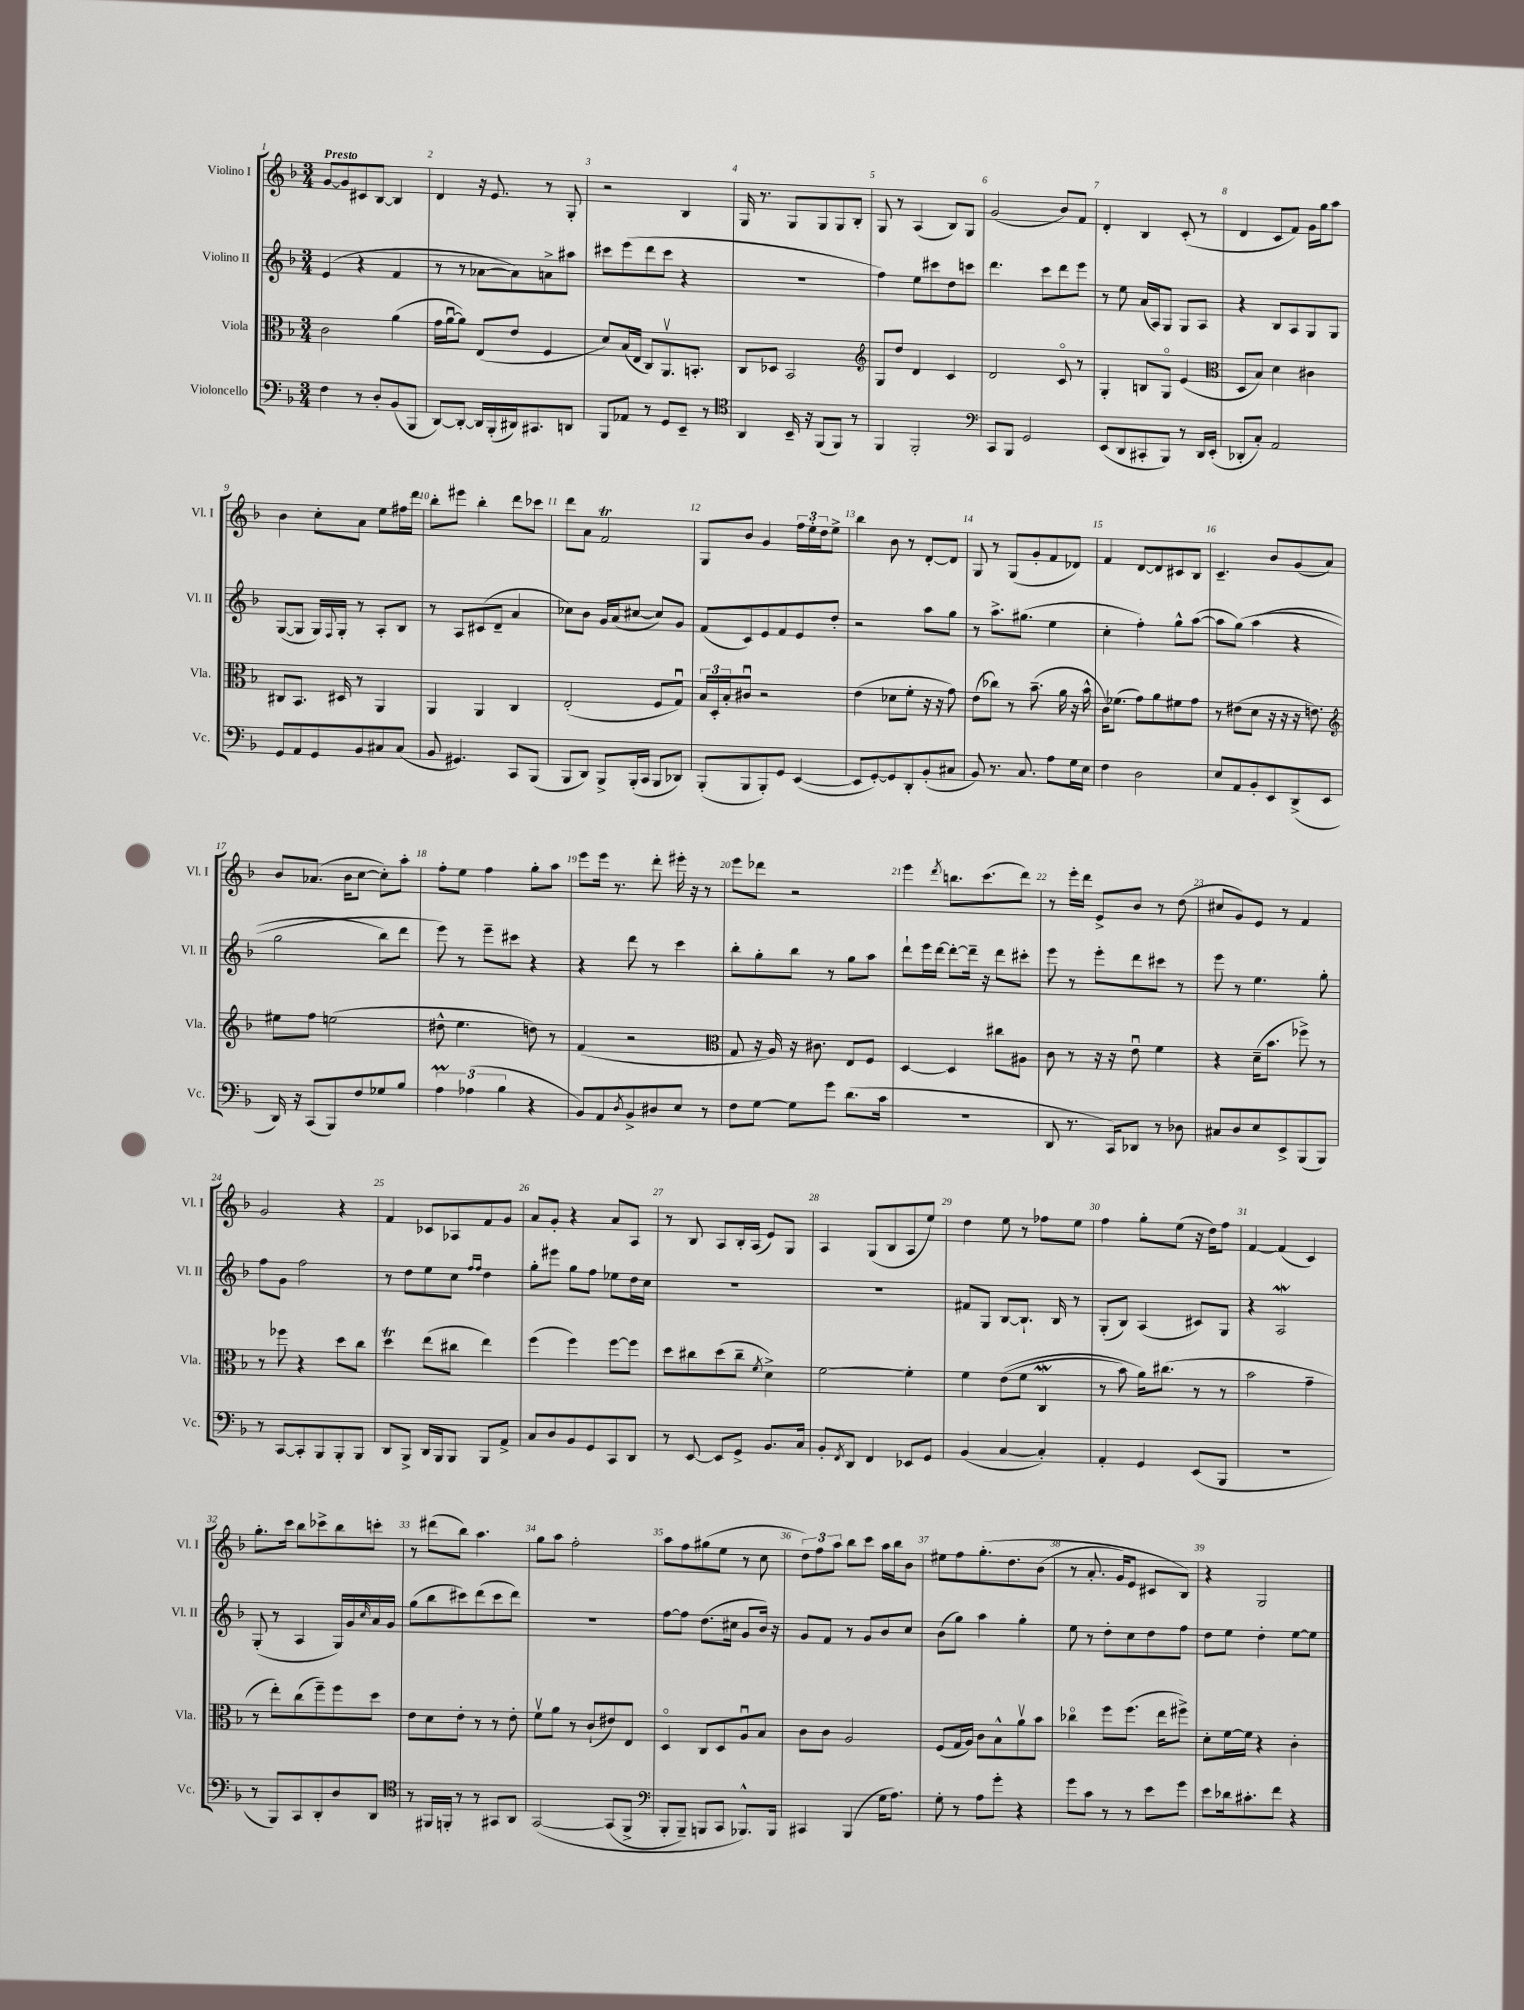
<<
\new StaffGroup <<
\new Staff = "s0" \with { instrumentName = "Violino I" shortInstrumentName = "Vl. I" } {
    \clef treble \key f \major \numericTimeSignature \time 3/4 \tempo "Presto"
    g'8~ g'8 cis'8 bes8~ bes4 |
    d'4 r16 e'8. r8 g8-. |
    r2 bes4 |
    g16 r8. g8 g8 g8 bes8-. |
    g8 r8 a4( bes8) g8 |
    g'2( bes'8) f'8 |
    d'4-. bes4 c'8-.( r8 |
    d'4 c'8 f'8) g'16 g''16 a''8 |
    bes'4 c''8-. a'8 e''8 fis''16 d'''16 |
    bes''8-. eis'''8 bes''4-. d'''8 ces'''8 |
    d'''8 a'8 f'2\trill |
    g8 bes'8 g'4 \tuplet 3/2 { f''16 e''16-. d''16 } e''8-> |
    bes''4 bes'8 r8 d'8~-. d'8 |
    g8 r8 g8( g'8-. f'8 des'8) |
    f'4 d'8~ d'8 cis'8 bes8 |
    c'4.-- bes'8 g'8( a'8) |
    bes'8 aes'8.( bes'16 c''8~ c''8-.) a''8-. |
    f''8-. e''8 f''4 g''8-. a''8 |
    e'''8 e'''16 r8. d'''8-. eis'''16-. r16 r8 |
    e'''8 des'''8 r2 |
    e'''4 \acciaccatura { d'''8 } b''8. c'''8.( d'''8) |
    r8 e'''16-. d'''16 e'8-> bes'8 r8 d''8( |
    cis''8 g'8) e'8 r8 f'4 |
    g'2 r4 |
    f'4 ces'8 aes8 f'8 g'8 |
    a'8 g'8-. r4 a'8 a8 |
    r8 bes8 a8 bes16-. a16( e'8) g8 |
    a4 g8( bes8 a8 e''8) |
    d''4 e''8 r8 fes''8 e''8 |
    f''4 g''8-. e''8( r16 d''16) f''8 |
    f'4~ f'4( c'4) |
    g''8.-. c'''16 bes''8 ces'''8-> bes''8 c'''8-. |
    r8 dis'''8( bes''8) a''4. |
    g''8 a''8 f''2-. |
    a''8 f''8 gis''8( e''8 r8 c''8 |
    \tuplet 3/2 { d''8) f''8 a''8 } bes''8 c'''8 a''16 bes''16 bes'8 |
    eis''8 f''8 g''8.-.\( d''8. bes'8( |
    r8 a'8.-. g'16) e'8 cis'8 bes8\) |
    r4 g2 \bar "|." |
}
\new Staff = "s1" \with { instrumentName = "Violino II" shortInstrumentName = "Vl. II" } {
    \clef treble \key f \major \numericTimeSignature \time 3/4
    e'4( r4 f'4 |
    r8 r8 aes'8~ aes'8) a'8-> ais''8 |
    cis'''8 e'''8( d'''8 cis'''8 r4 |
    R2. |
    f''4) e''8 cis'''8 d''8 c'''8 |
    d'''4. c'''8 d'''8 e'''8 |
    r8 e''8 a'16( a16) g8 g8 a8 |
    r4 bes8 a8 g8 g8 |
    g8~( g8 g16) \appoggiatura { f8 } g16-. r8 a8-. bes8 |
    r8 a8 cis'8( d'8-- a'4 |
    ces''8) bes'8 g'16 a'16( cis''8~ cis''8) g'8 |
    f'8( c'8) e'8 f'8 e'8 d''8-. |
    r2 a''8 g''8 |
    r8 a''8.-> gis''8.( e''4 |
    c''4-. f''4-.) g''8-^ a''8~( |
    a''8 g''8)\( a''4( r4 |
    g''2 bes''8) d'''8 |
    e'''8\) r8 e'''8-- cis'''8 r4 |
    r4 d'''8 r8 c'''4 |
    bes''8-. g''8-. bes''8 r8 g''8 a''8 |
    d'''8-! e'''16 d'''16~ d'''8~-. d'''16-- r16 d'''8 cis'''8-. |
    e'''8 r8 e'''8-. d'''8 cis'''8 r8 |
    e'''8 r8 e''4. g''8-. |
    f''8 g'8 f''2 |
    r8 d''8 e''8 c''8 \grace { f''16 f''16 } d''4 |
    g''8-. eis'''8 g''8 f''8 ees''8 d''16 c''16 |
    R2. |
    R2. |
    fis'8 g8 bes8~ bes8.-! bes16 r8 |
    g8-.( bes8) a4( cis'8) g8 |
    r4 a2\mordent |
    g8-.( r8 a4 g16) g'16 \grace { c''16 } a'16 g'16 |
    g''8( bes''8 cis'''8) d'''8( cis'''8 d'''8) |
    R2. |
    f''8~ f''8 d''8.( cis''16 g'8 bes'16) r16 |
    g'8 f'8 r8 g'8 bes'8 c''8 |
    bes'8( g''8) a''4 g''4-. |
    e''8 r8 d''8-. c''8 d''8 f''8 |
    d''8 e''8 d''4-. e''8~ e''8 \bar "|." |
}
\new Staff = "s2" \with { instrumentName = "Viola" shortInstrumentName = "Vla." } {
    \clef alto \key f \major \numericTimeSignature \time 3/4
    c'2 a'4( |
    g'16 a'16~\downbow a'8) e8( e'8 f4 |
    d'8) bes16( e16 c8) a,8.\upbow b,8.-. |
    c8 des8 bes,2 |
    \clef treble g8 d''8 d'4 c'4 |
    d'2 c'8\flageolet r8 |
    g4-. b8 g8\flageolet e'4( |
    \clef alto d8 bes8) d'4 cis'4 |
    cis8 bes,8. dis16 r8 a,4 |
    a,4 a,4 c4 |
    e2-.( f8 g8\downbow) |
    \tuplet 3/2 { bes16 d16-. bes16-. } cis'8\downbow r2 |
    e'4( des'8 f'8-. r16 r16 g'8) |
    e'8( ces''8) r8 bes'8.--( a'16 r16 bes'16-^ |
    c'16) fes'8.( g'8) a'8 fis'8 g'8 |
    r8 eis'8( d'8 r16 r16 r16 e'8.) |
    \clef treble eis''8 f''8 e''2( |
    dis''8-^ e''4. d''8) r8 |
    f'4( r2 |
    \clef alto g8 r16 a16) r16 cis'8. e8 f8 |
    d4~ d4 cis''8 ais8 |
    c'8 r8 r16 r16 e'8\downbow f'4 |
    r4 d'16--( bes'8. fes''8->) r8 |
    r8 fes''8 r4 d''8 c''8 |
    d''4\trill e''8( cis''8 e''4) |
    f''4( f''4) f''8~ f''8 |
    d''8 cis''8 d''8( cis''8-- \acciaccatura { f'8 } d'4->) |
    f'2~ f'4-. |
    f'4 e'8(\( f'8 c4\mordent |
    r8 bes'8) a'16\) cis''8.( r8 r8 |
    bes'2 g'4-- |
    r8 e''8-.) c''8( f''8--) f''8 d''8 |
    e'8 d'8 e'8-. r8 r8 e'8-. |
    f'8\upbow a'8 r8 c'8-!( eis'8) e8 |
    d4\flageolet c8 d8 a8\downbow bes8 |
    c'8 c'8 a2 |
    f8( g16 a16) c'8 bes8-^ a'8\upbow bes'8 |
    ces''4\flageolet f''8 f''8.( e''16 fis''8->) |
    d'8-. f'16~ f'16 r4 c'4-. \bar "|." |
}
\new Staff = "s3" \with { instrumentName = "Violoncello" shortInstrumentName = "Vc." } {
    \clef bass \key f \major \numericTimeSignature \time 3/4
    f4 r8 d8-. bes,8( bes,,8 |
    d,8~) d,8~-. d,16 bes,,16-.( dis,16) cis,8. d,8 |
    bes,,8 aes,8 r8 g,8 e,8-- r8 |
    \clef tenor a,4 bes,16-- r16 f,8( f,8) r8 |
    f,4 f,2-. |
    \clef bass c,8 bes,,8 g,2 |
    e,8( d,8 cis,8-. bes,,8) r8 d,16 e,16-.( |
    des,8-. c8-.) a,2 |
    g,8 a,8 g,8 bes,8 cis8 cis8( |
    bes,8 gis,4.) c,8 bes,,8( |
    bes,,8 d,8) bes,,8-> bes,,16-.( c,16 bes,,8 des,8) |
    bes,,8-.( bes,,8 bes,,8-.) g,8 e,4~( |
    e,8 g,8~-.) g,8 d,8-. bes,8-.( cis8 |
    bes,8) r8. c8. a8 g16 e16 |
    f4 d2 |
    e8 a,8 bes,8-. e,8 d,8->( e,8 |
    d,16) r16 c,8( bes,,8) f8 ges8 bes8 |
    \tuplet 3/2 { a4\prall aes4( bes4 } r4 |
    bes,8) a,8 \acciaccatura { d8 } bes,8-> dis8 e8 r8 |
    f8 g8~ g8 g'8 d'8.( c'16 |
    r2. |
    d,8 r8. c,16) des,8 r8 des8 |
    cis8 d8 e8 e,8-> bes,,8( bes,,8) |
    r8 c,8~ c,8-. bes,,8 bes,,8-. bes,,8 |
    d,8 bes,,8-> d,16 bes,,16 bes,,8 bes,,8 a,8-> |
    c8 d8 bes,8 g,8 c,8 d,8 |
    r8 e,8~ e,8 g,8-> bes,8. c16 |
    bes,8-. \acciaccatura { f,8 } d,8 f,4 ees,8 g,8 |
    bes,4( c4~ c4-.) |
    a,4-. g,4 e,8( bes,,8 |
    R2. |
    r8 bes,,8) c,8 d,8-. d8 d,8 |
    \clef tenor r8 fis,16 f,16-. r8 r8 gis,8 a,8 |
    g,2~\( g,8( f,8-> |
    \clef bass bes,,8-. bes,,8--) b,,8 c,8 bes,,8.-^\) bes,,16 |
    cis,4 bes,,4( g16 a8.) |
    g8-. r8 a8 g'8-. r4 |
    g'8 c'8 r8 r8 e'8 g'8 |
    e'8 des'16 cis'8.-. f'8 r4 \bar "|." |
}
>>
>>
\layout { \context { \Score \override BarNumber.break-visibility = ##(#f #t #t) barNumberVisibility = #all-bar-numbers-visible } }
